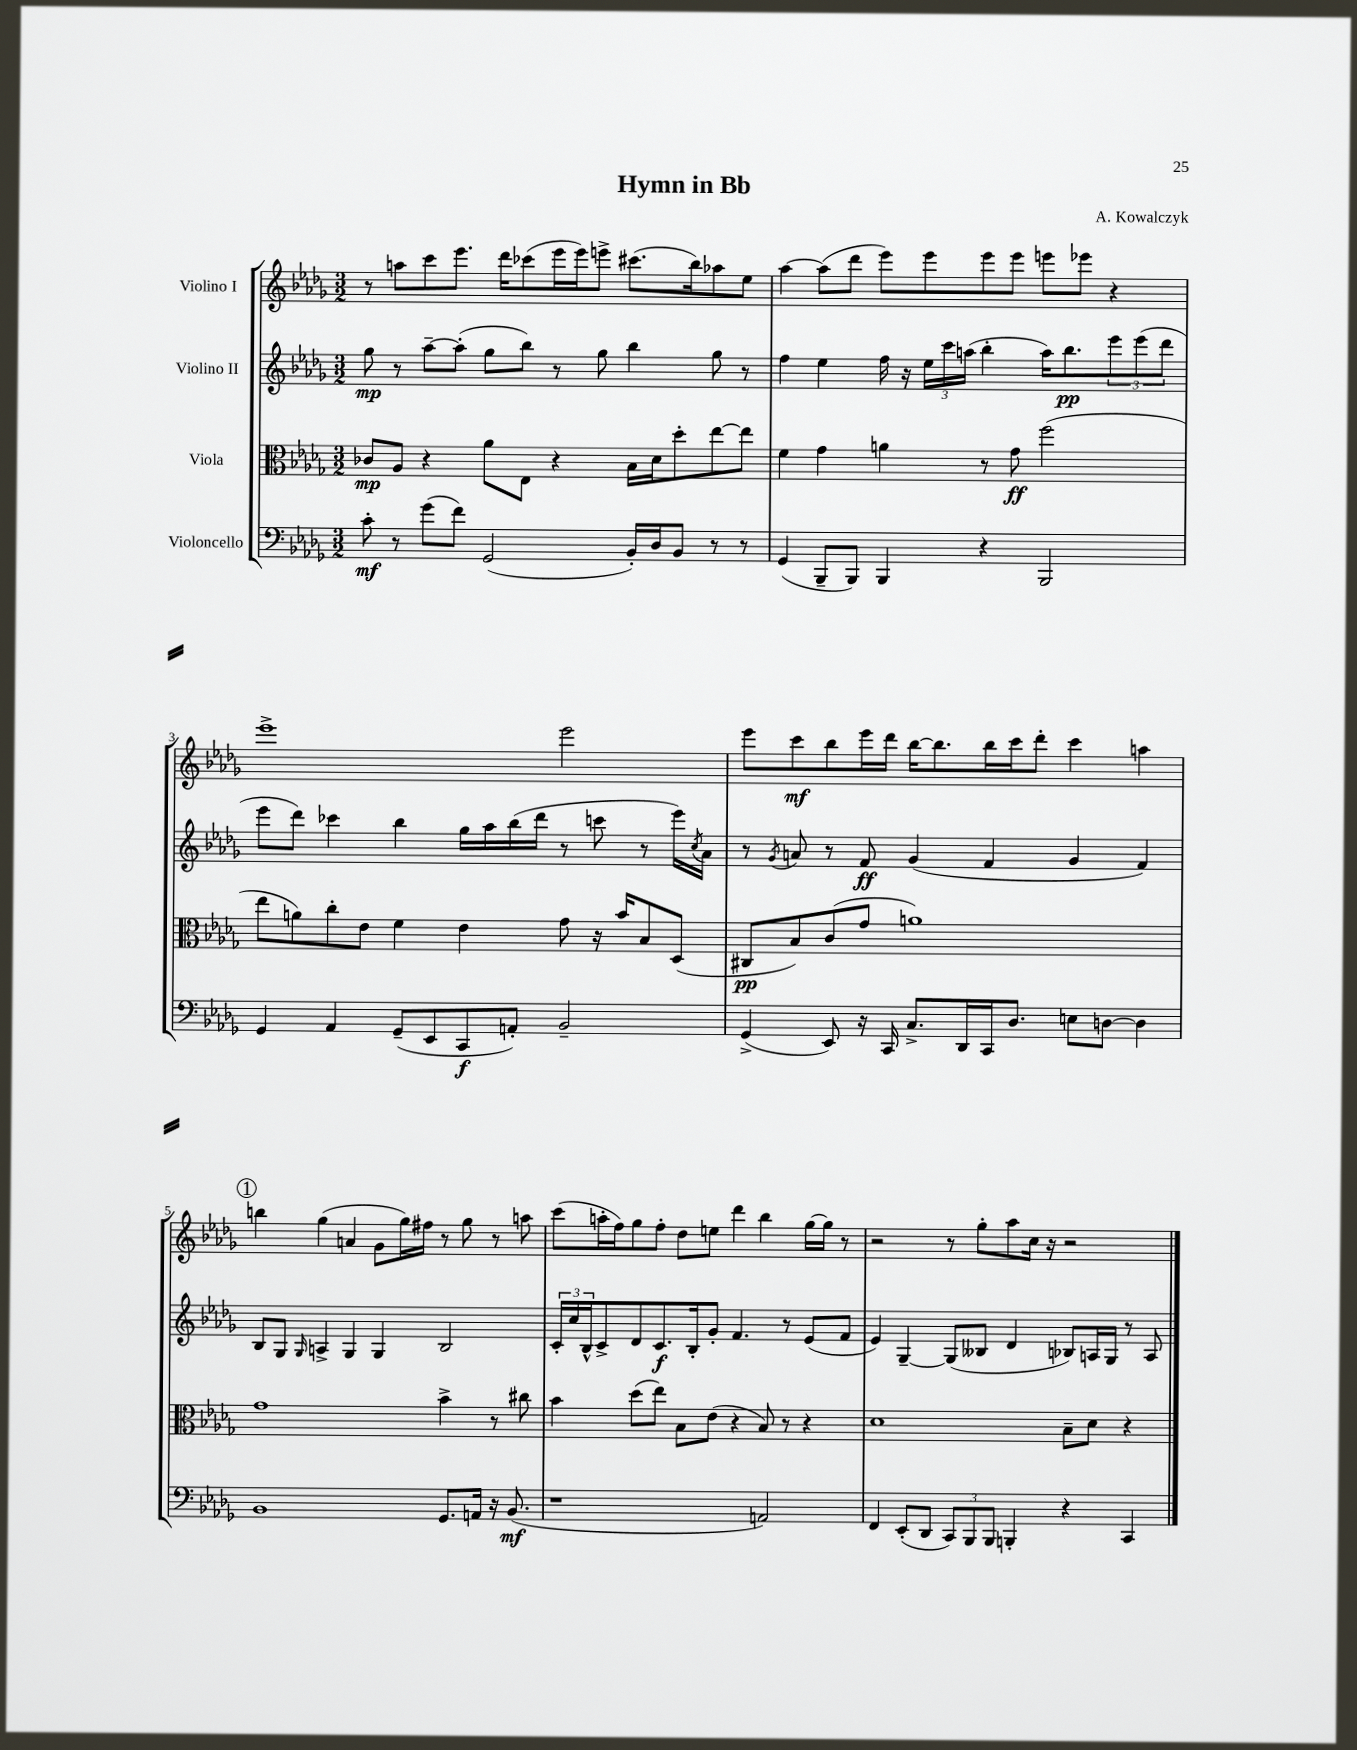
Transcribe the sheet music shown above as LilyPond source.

\header { title = "Hymn in Bb" composer = "A. Kowalczyk" }
<<
\new StaffGroup <<
\new Staff = "s0" \with { instrumentName = "Violino I" } {
    \clef treble \key des \major \numericTimeSignature \time 3/2
    r8 a''8 c'''8 ees'''8. des'''16 ces'''8( ees'''16 ees'''16) e'''8-> cis'''8.( bes''16) aes''8 ees''8 |
    aes''4~ aes''8( des'''8 ees'''8) ees'''8 ees'''8 ees'''8 e'''8 ees'''8 r4 |
    ees'''1-> ees'''2 |
    ees'''8 c'''8\mf bes''8 ees'''16 des'''16 bes''16~ bes''8. bes''16 c'''16 des'''8-. c'''4 a''4 |
    \mark \markup { \circle "1" } b''4 ges''4( a'4 ges'8 ges''16) fis''16 r8 ges''8 r8 a''8 |
    c'''8( a''16-. f''16) ges''8 f''8-. des''8 e''8 des'''4 bes''4 ges''16~ ges''16 r8 |
    r2 r8 ges''8-. aes''8 c''16 r16 r2 \bar "|." |
}
\new Staff = "s1" \with { instrumentName = "Violino II" } {
    \clef treble \key des \major \numericTimeSignature \time 3/2
    ges''8\mp r8 aes''8~-- aes''8-.( ges''8 bes''8) r8 ges''8 bes''4 ges''8 r8 |
    f''4 ees''4 f''16 r16 \tuplet 3/2 { ees''16 c'''16 a''16( } bes''4-. a''16) bes''8.\pp \tuplet 3/2 { ees'''8 ees'''8( des'''8 } |
    ees'''8 des'''8) ces'''4 bes''4 ges''16 aes''16 bes''16( des'''16 r8 c'''8 r8 ees'''16) \acciaccatura { c''8 } aes'16 |
    r8 \acciaccatura { ges'8 } a'8 r8 f'8\ff ges'4( f'4 ges'4 f'4) |
    \mark \markup { \circle "1" } bes8 ges8 \grace { ges16 } a4-> ges4 ges4 bes2 |
    \tuplet 3/2 { c'16-. c''16 bes16-^ } c'8-> des'8 c'8.\f bes16-. ges'8-. f'4. r8 ees'8( f'8 |
    ees'4) ges4~-- ges8( beses8 des'4 bes8) a16 ges16 r8 a8 \bar "|." |
}
\new Staff = "s2" \with { instrumentName = "Viola" } {
    \clef alto \key des \major \numericTimeSignature \time 3/2
    ces'8\mp aes8 r4 aes'8 ees8 r4 bes16 des'16 des''8-. ees''8~ ees''8 |
    f'4 ges'4 a'4 r8 ges'8\ff f''2( |
    ees''8 a'8) c''8-. ees'8 f'4 ees'4 ges'8 r16 bes'16 bes8 des8( |
    cis8\pp bes8) c'8( ges'8 a'1) |
    \mark \markup { \circle "1" } ges'1 bes'4-> r8 cis''8 |
    bes'4 des''8( ees''8) bes8 ees'8( r4 bes8) r8 r4 |
    des'1 bes8-- des'8 r4 \bar "|." |
}
\new Staff = "s3" \with { instrumentName = "Violoncello" } {
    \clef bass \key des \major \numericTimeSignature \time 3/2
    c'8-.\mf r8 ges'8( f'8) ges,2( bes,16-.) des16 bes,8 r8 r8 |
    ges,4( bes,,8-- bes,,8) bes,,4 r4 bes,,2 |
    ges,4 aes,4 ges,8--( ees,8 c,8\f a,8-.) bes,2-- |
    ges,4->( ees,8) r16 c,16 c8.-> des,16 c,16 des8. e8 d8~ d4 |
    \mark \markup { \circle "1" } bes,1 ges,8. a,16 r16 bes,8.\mf( |
    r1 a,2) |
    f,4 ees,8-.( des,8 \tuplet 3/2 { c,8) bes,,8 bes,,8 } b,,4-. r4 c,4 \bar "|." |
}
>>
>>
